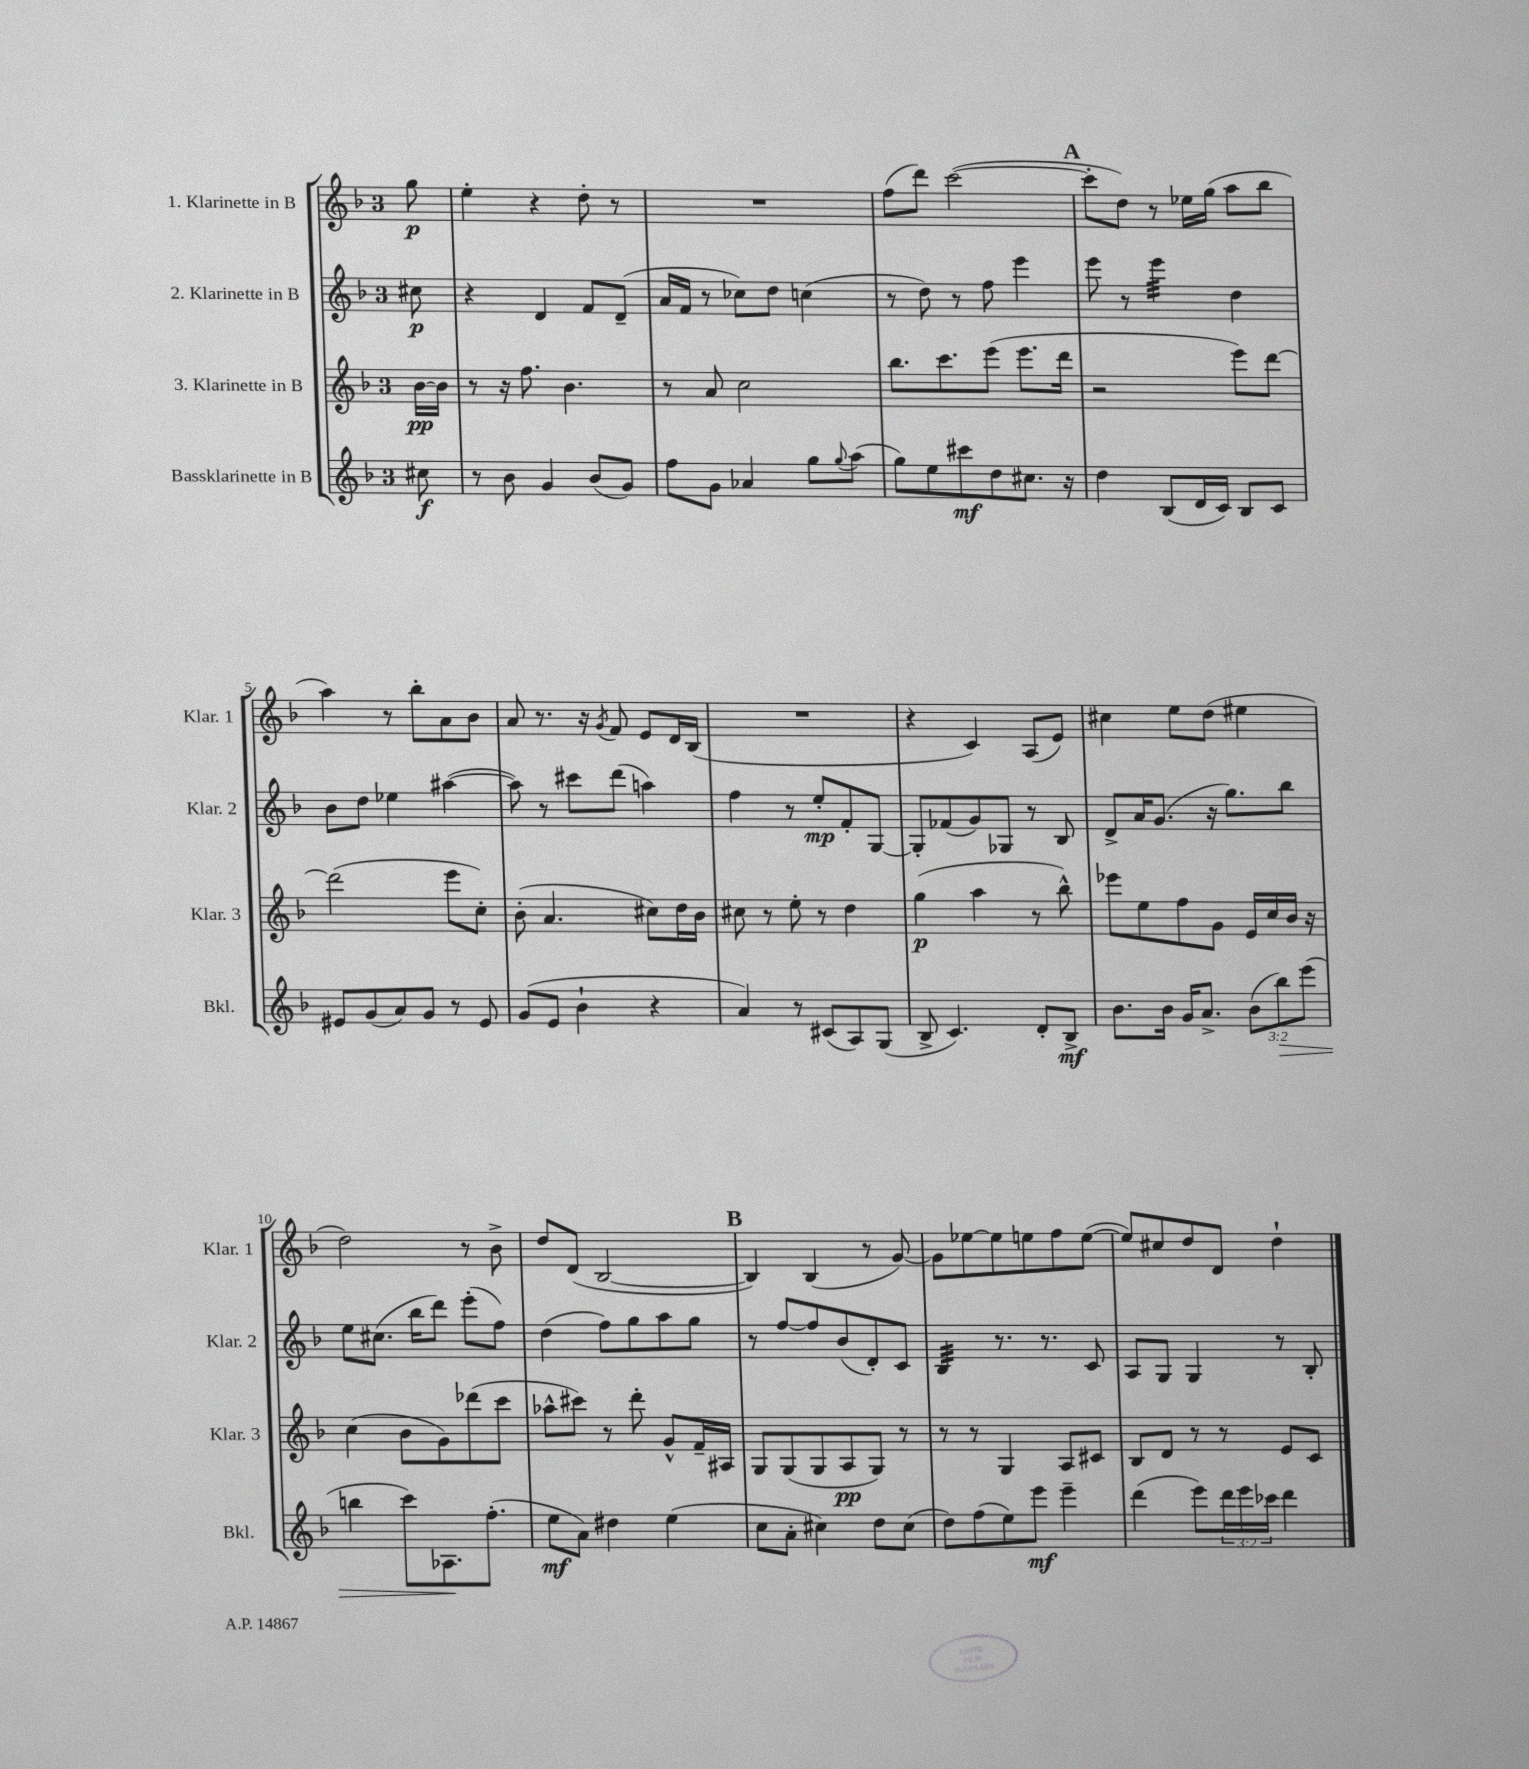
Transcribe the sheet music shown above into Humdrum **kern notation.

**kern	**kern	**kern	**kern
*staff4	*staff3	*staff2	*staff1
*clefG2	*clefG2	*clefG2	*clefG2
*k[b-]	*k[b-]	*k[b-]	*k[b-]
*M3/4	*M3/4	*M3/4	*M3/4
8cc#	[16b-	8cc#	8gg
.	16b-]	.	.
=	=	=	=
8r	8r	4r	4ee'
8b-	16r	.	.
.	8.ff	.	.
4g	.	4d	4r
.	4.b-	.	.
(8b-	.	8f	8dd'
8g)	.	(8d~	8r
=	=	=	=
8ff	8r	16a	2.r
.	.	16f	.
8g	8a	8r	.
4a-	2cc	8cc-)	.
.	.	8dd	.
8gg	.	(4cc	.
8qqgg	.	.	.
(8aa	.	.	.
=	=	=	=
8gg)	8.bb-	8r	(8ff
8ee	.	8dd)	8ddd)
.	8.ccc	.	.
8ccc#	.	8r	([2ccc
8dd	(8eee	8ff	.
8.cc#	8.eee	4eee	.
16r	16ddd	.	.
=	=	=	=
4dd	2r	8eee	8ccc']
.	.	8r	8dd)
(8B-	.	4eee	8r
16d	.	.	16ee-
16c)	.	.	(16gg
8B-	8eee)	4dd	8aa
8c	[8ddd	.	8bb-
=	=	=	=
8e#	(2ddd]	8b-	4aa)
(8g	.	8dd	.
8a)	.	4ee-	8r
8g	.	.	8bb-'
8r	8eee	([4aa#	8a
8e#	8cc')	.	8b-
=	=	=	=
(8g	(8b-'	8aa#])	8a
8e	4.a	8r	8.r
4b-`	.	8ccc#	.
.	.	.	16r
.	.	.	8qg
.	.	(8ddd	8f
4r	8cc#)	4aa)	8e
.	16dd	.	16d
.	16b-	.	(16B-
=	=	=	=
4a)	8cc#	4ff	2.r
.	8r	.	.
8r	8ee'	8r	.
(8c#	8r	8ee'	.
8A)	4dd	8f'	.
(8G	.	[8G	.
=	=	=	=
8B-^	(4gg	8G']	4r
4.c)	.	(8f-	.
.	4aa	8g)	4c)
.	.	8G-	.
8d'	8r	8r	(8A
8B-^	8bb-^^)	8B-	8e)
=	=	=	=
8.b-	8eee-	8d^	4cc#
.	8ee	16a	.
16b-	.	(8.g	.
16g	8ff	.	8ee
8.a^	.	.	.
.	8g	16r	(8dd
.	.	8.gg)	.
(12b-	16e	.	4ee#
.	16cc	.	.
12bb-)	.	.	.
.	16b-	8bb-	.
(12eee	.	.	.
.	16r	.	.
=	=	=	=
4bb	(4cc	8ee	2dd)
.	.	(8.cc#	.
8ccc)	8b-	.	.
.	.	16bb-	.
8.A-	8g)	8ddd)	.
.	(8ddd-	(8eee'	8r
(8.ff'	.	.	.
.	8ccc	8ff)	8b-^
=	=	=	=
8ee	8aa-^^	(4dd	8dd
8a)	8ccc#)	.	(8d
4dd#	8r	8ff)	[2B-
.	8ddd'	8gg	.
(4ee	8g^^	8aa	.
.	16f~	8gg	.
.	16A#	.	.
=	=	=	=
8cc	8G	8r	4B-])
8a'	(8G	[8ff	.
4cc#)	8G	8ff]	(4B-
.	8A	(8b-	.
8dd	8G)	8d')	8r
(8cc#	8r	8c	[8g)
=	=	=	=
8dd)	8r	4B-	8g]
(8ff	8r	.	[8ee-
8ee)	4G	8.r	8ee-]
8eee	.	.	8ee
.	.	8.r	.
4eee~	8A	.	8ff
.	8c#	8c	([8ee
=	=	=	=
(4ddd	8B-	8A	8ee])
.	8d	8G	8cc#
8eee)	8r	4G	8dd
24ddd	8r	.	8d
24eee	.	.	.
24ccc-	.	.	.
4ddd	8e	8r	4dd`
.	8c	8B-'	.
==	==	==	==
*-	*-	*-	*-
